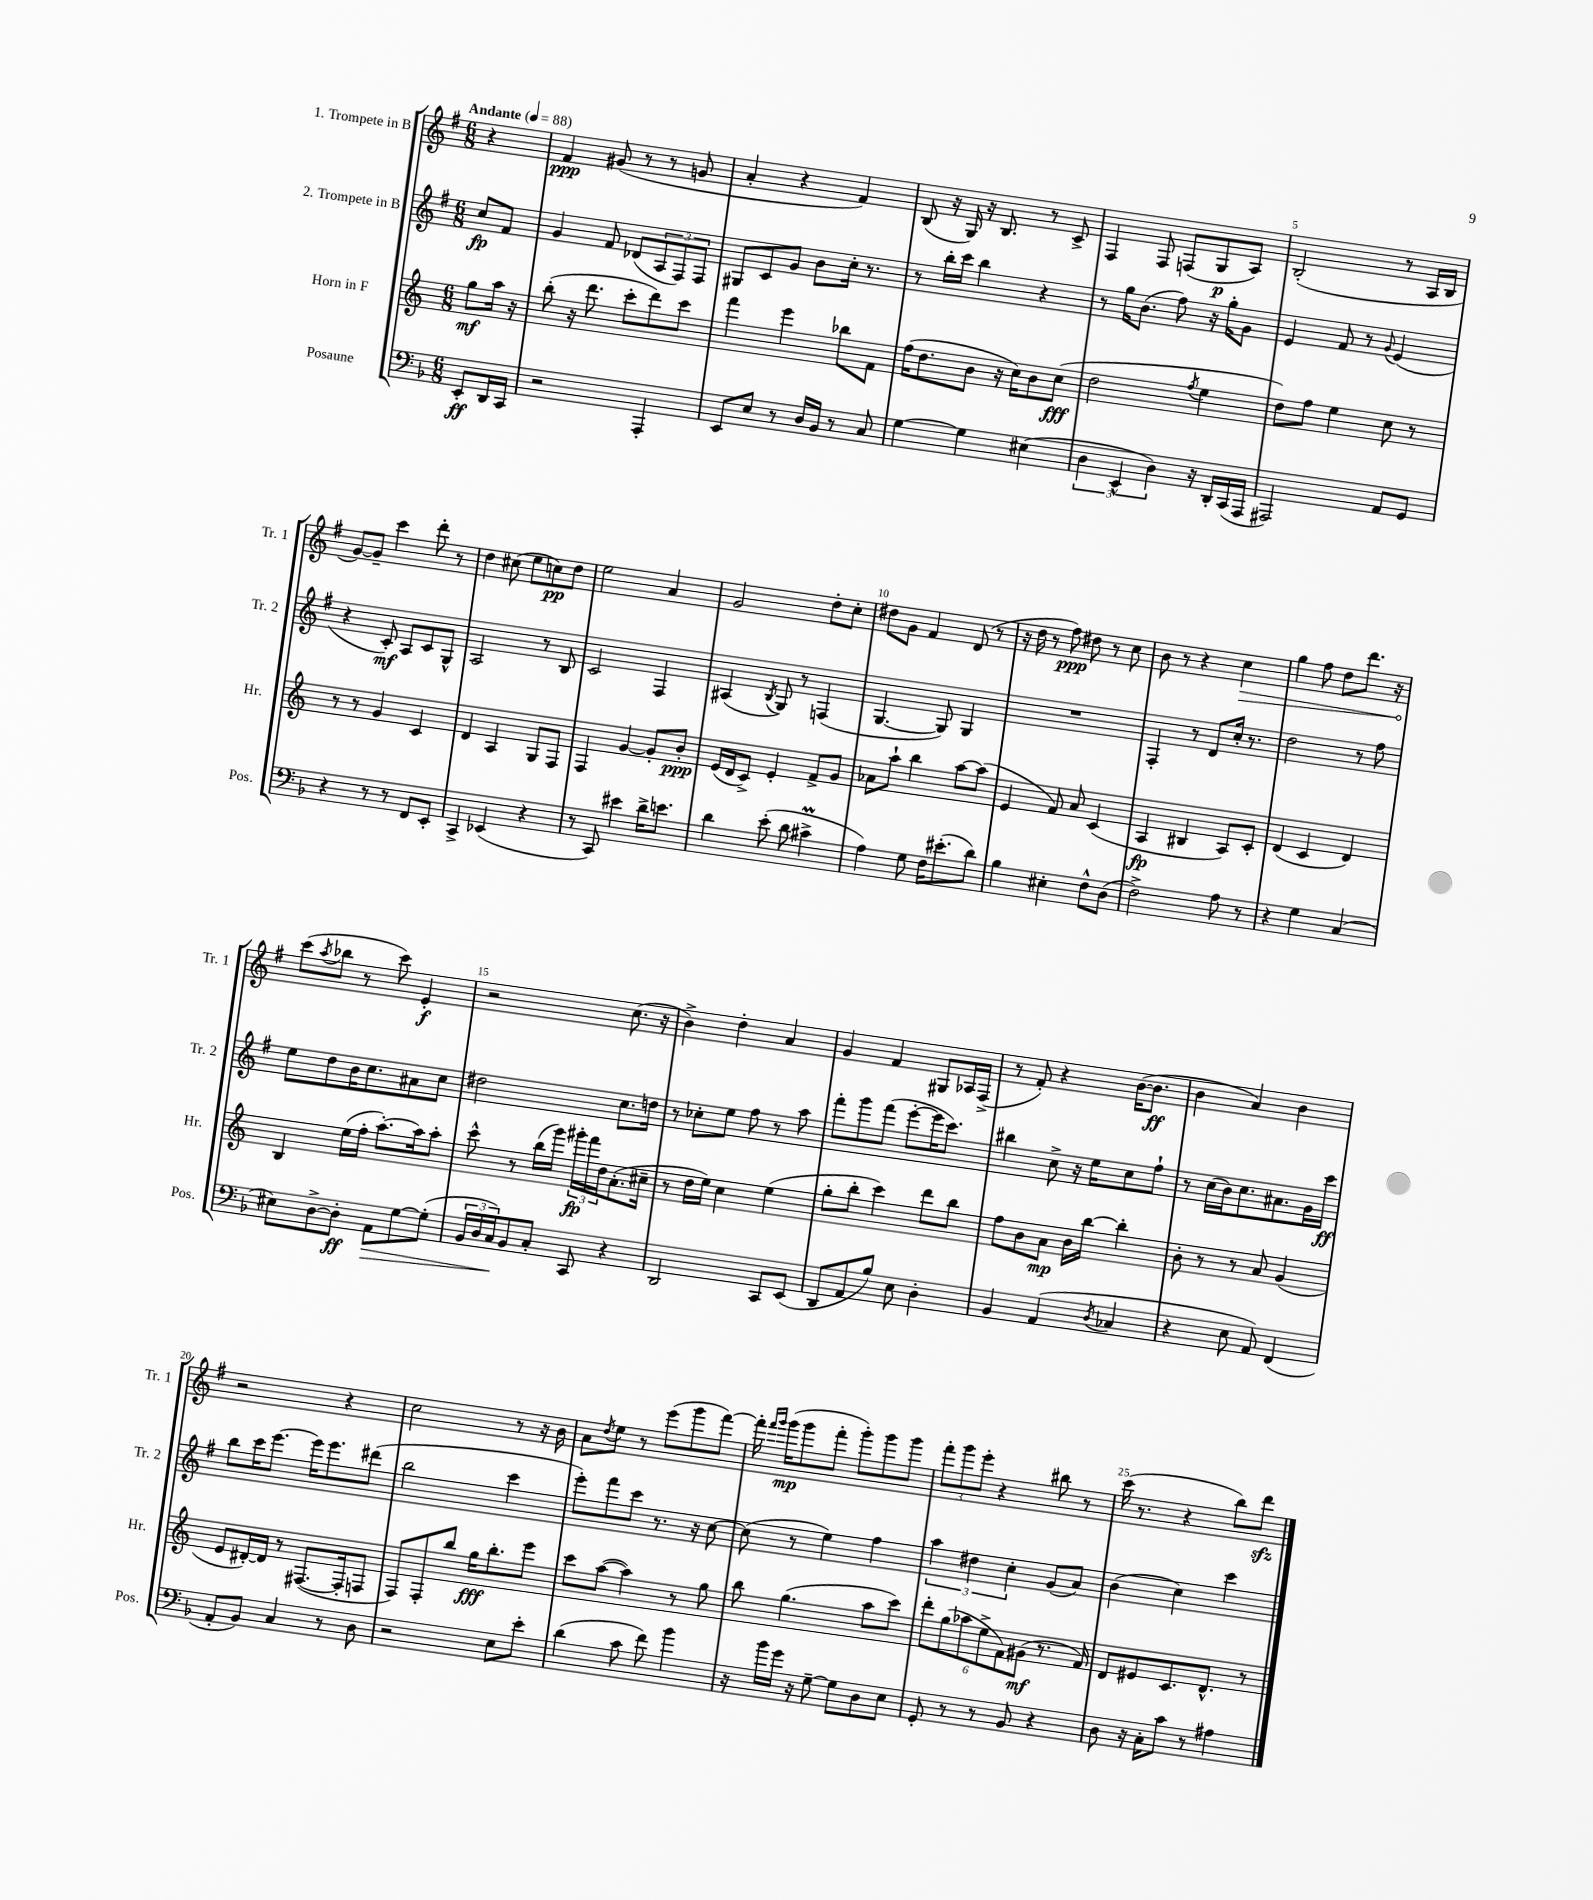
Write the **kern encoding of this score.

**kern	**kern	**kern	**kern
*staff4	*staff3	*staff2	*staff1
*clefF4	*clefG2	*clefG2	*clefG2
*k[b-]	*k[]	*k[f#]	*k[f#]
*M6/8	*M6/8	*M6/8	*M6/8
*MM88	*MM88	*MM88	*MM88
8EE'	8gg	8cc	4r
16DD	16aa	8f#	.
16CC	16r	.	.
=	=	=	=
2r	(8bb'	4g	4f#
.	16r	.	.
.	8.ddd	.	.
.	.	8f#	(8g#
.	8ccc'	(8d-	8r
4AAA'	8ddd)	12A	8r
.	.	12F#)	.
.	8ccc	.	8g
.	.	12F#	.
=	=	=	=
8EE	4fff	8G#	4a'
8E	.	8c	.
8r	4eee	8g	4r
16D	.	8b	.
16BB-	.	.	.
8r	8bb-	16cc'	4f#)
.	.	8.r	.
8C	8f	.	.
=	=	=	=
[4G	(16ff	8r	(8B
.	8.dd	.	.
.	.	16bb'	16r
.	.	16ccc	16G)
4G]	8b	4bb	16r
.	.	.	8.B
.	16r	.	.
.	16cc)	.	.
(4E#	8b	4r	8r
.	(8cc	.	8c^
=	=	=	=
6D	2dd	8r	4F#
.	.	16gg	.
6EE^^	.	.	.
.	.	(8.b	.
.	.	.	8F#
6D)	.	.	.
.	.	8ff#)	(8F
.	8qff	.	.
16r	4ee	16r	8G
16DD'	.	16gg'	.
(16CC	.	8g	8A)
16AAA	.	.	.
=	=	=	=
2AAA#)	8dd)	4e	(2B'
.	8ff	.	.
.	4ee	8f#	.
.	.	8r	.
.	.	8qqg	.
8AA	8cc	(4e	8r
8GG	8r	.	16A
.	.	.	16B
=	=	=	=
4r	8r	4r	[8g)
.	8r	.	8g~]
8r	4g	8c')	4ccc
8r	.	8A	.
8FF	4c	8c	8ddd'
8EE'	.	8G^^	8r
=	=	=	=
4CC^	4d	2A	4dd
(4EE-	4A	.	(8cc#
.	.	.	8ee
4r	8G	8r	8cc)
.	8F	8B	8dd
=	=	=	=
8r	4F	2c	2ee
8CC)	.	.	.
4e#	[4g	.	.
16d^	8g']	4F#	4a
8.e	.	.	.
.	8b'	.	.
=	=	=	=
4d	(16e	(4A#	2g
.	16d	.	.
.	8c^)	.	.
.	.	8qB	.
(8e'	4e'	8G)	.
8d	.	8r	.
4c#^	8f^	(4F	8dd'
.	8g	.	8cc'
=	=	=	=
4A)	8a-	[4.G	8dd#
.	8aa`	.	8g
8G	4bb	.	4f#
16F	.	8G])	.
(8.e#'	.	.	.
.	[8aa	4G	(8d
8d)	(8aa]	.	8r
=	=	=	=
4B-	4e	2.r	16r
.	.	.	16dd
.	.	.	8r
4E#'	8f)	.	8ff#)
.	8a	.	8dd#
8F^^	(4c	.	8r
(8D	.	.	8cc
=	=	=	=
2F^)	4A	4F#'	8b
.	.	.	8r
.	4B#	8r	4r
.	.	8d	.
8A	8A)	16cc'	4cc
.	.	8.r	.
8r	8c'	.	.
=	=	=	=
4r	(4d	2dd	4gg
4G	4c	.	8ff#
.	.	.	8dd
(4C	4d)	8r	8.ddd
.	.	8ff#	.
.	.	.	16r
=	=	=	=
8E#)	4B	8ee	(8ccc
.	.	.	8qaa
[8D^	.	8dd	8bb-
8D']	(16ee	16b	8r
.	16ff'	8.cc	.
8AA	[8.aa')	.	8ccc)
[8G	.	8a#	4e'
.	16aa]	.	.
(8G']	8aa'	8cc	.
=	=	=	=
24BB-	8ccc^^	2dd#	2r
24D	.	.	.
24C)	.	.	.
8BB-	8r	.	.
8C'	(16bb	.	.
.	16ggg)	.	.
8CC	24ggg#'	.	.
.	24fff	.	.
.	24dd	.	.
4r	(8.a'	8.cc	(8.cc
.	16cc#~	16dd	16r
=	=	=	=
2DD	8r	8r	4b^)
.	16dd	8cc-'	.
.	16ee)	.	.
.	4cc	8ee	4dd'
.	.	8ff#	.
8CC	(4ee	8r	4a
(8EE	.	8aa	.
=	=	=	=
8DD	8gg'	8fff#'	4g
8AA	8bb'	8ggg	.
8B-)	4ccc)	(8fff#	4f#
8E	.	[8eee'	.
4D'	8ddd	16eee]	8G#
.	.	8.ccc)	.
.	8bb	.	16A-
.	.	.	(16F#^
=	=	=	=
4BB-	8ff	4bb#	8r
.	8b	.	8f#')
(4AA	8a	8cc^	4r
.	16b	16r	.
.	[16bb	16ee	.
8qD	.	.	.
4C-	4bb']	8cc	([16b
.	.	.	8.b]
.	.	8ff#`	.
=	=	=	=
4r	8b'	8r	4b
.	8r	(16cc	.
.	.	16b)	.
8E	8r	8.cc	4a)
8AA)	8a	.	.
.	.	8.a#	.
(4FF	(4g	.	4b
.	.	16g	.
.	.	16ccc	.
=	=	=	=
8AA'	8e	8bb	2r
8BB-)	[16d#')	16ccc	.
.	16d#]	[8.eee	.
4C	8r	.	.
.	([8.F#	16eee]	.
.	.	8.eee	.
8r	.	.	4r
.	16F#']	.	.
8D	8F	(8ddd#	.
=	=	=	=
2r	8F)	2bb	2cc
.	8F'	.	.
.	8bb	.	.
.	16gg	.	.
.	8.bb'	.	.
8E	.	4ccc	8r
8e'	8eee	.	16r
.	.	.	16b
=	=	=	=
(4d	8ccc	8eee')	8a
.	.	.	8qdd
.	([8aa	8fff#	8ee
8c	4aa])	8ccc	8r
8f)	.	8.r	(8eee
4b-	8r	.	8ggg
.	.	16r	.
.	8gg	[8cc	[8fff#)
=	=	=	=
16r	8bb	(8cc]	16fff#']
.	.	.	16qqfff#
.	.	.	16qqggg
16b-	.	.	(16ggg
16g	(4.gg	8r	8ggg
16r	.	.	.
[8G~	.	4ee)	8fff#'
8G]	.	.	8ggg')
8D	8aa	4ff#	8ggg
8E	8ccc)	.	8ggg
=	=	=	=
8GG'	12ddd'	6aa	12fff#'
.	(12gg	.	12ggg
8r	.	.	.
.	12aa-	6dd#	12eee'
8r	12ee^	.	4r
.	12f)	6cc'	.
8BB-	.	.	.
.	(12g#	.	.
4r	8.r	(8g	8bb#
.	.	8a)	8r
.	16f)	.	.
=	=	=	=
8D	8d	(4b	(16ccc
.	.	.	8.r
16r	8e#	.	.
16C'	.	.	.
8c	8.c	4cc)	4r
8r	.	.	.
.	8.d^^	.	.
4A#	.	4ccc	8bb)
.	8r	.	8ddd
==	==	==	==
*-	*-	*-	*-
